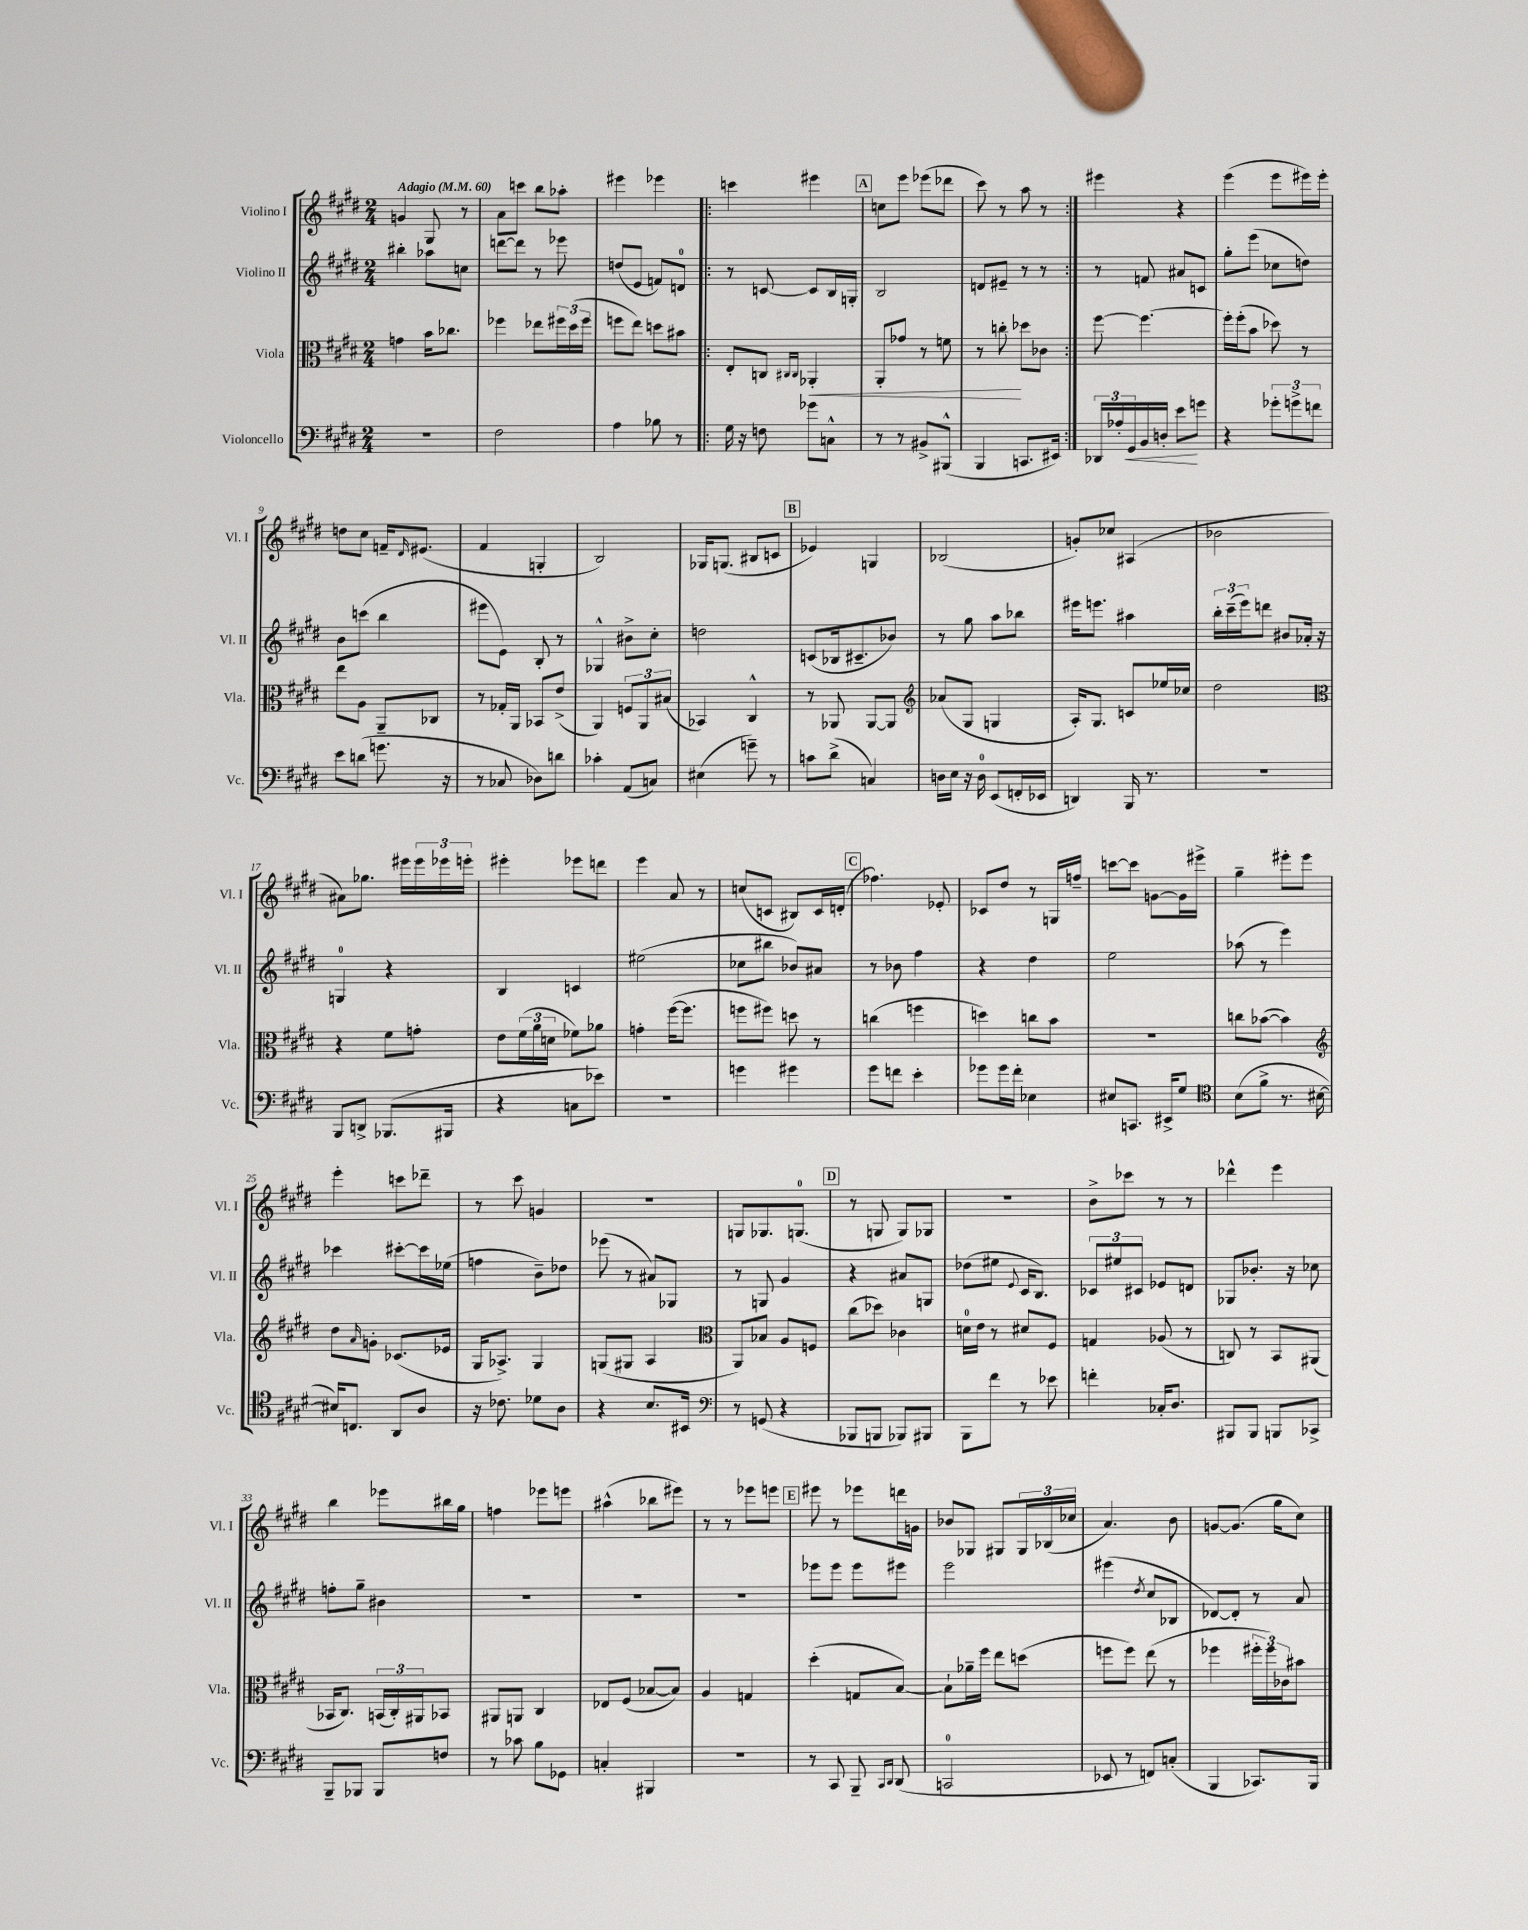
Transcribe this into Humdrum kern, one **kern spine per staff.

**kern	**dynam	**kern	**dynam	**kern	**kern
*part4	*part4	*part3	*part3	*part2	*part1
*staff4	*staff4	*staff3	*staff3	*staff2	*staff1
*I"Violoncello	*	*I"Viola	*	*I"Violino II	*I"Violino I
*I'Vc.	*	*I'Vla.	*	*I'Vl. II	*I'Vl. I
*clefF4	*	*clefC3	*	*clefG2	*clefG2
*k[f#c#g#d#]	*	*k[f#c#g#d#]	*	*k[f#c#g#d#]	*k[f#c#g#d#]
*M2/4	*	*M2/4	*	*M2/4	*M2/4
*MM60	*	*MM60	*	*MM60	*MM60
=1	=1	=1	=1	=1	=1
!	!	!	!	!	!LO:TX:a:B:t=Adagio
2r	.	4gn\	.	4bb#X'\	4gn/
.	.	16b\KL	.	8aa-X\L	8G#/
.	.	8.cc-X\J	.	.	.
.	.	.	.	8ccn\J	8r
=2	=2	=2	=2	=2	=2
2F#\	.	4ff-X\	.	[8dddn\L	8a\L
.	.	.	.	8ddd\J]	8cccn\J
.	.	8ee-X\L	.	8r	8bb\L
.	.	24ff#X\L	.	8eee-X\	8aa-X'\J
.	.	(24dd#\	.	.	.
.	.	24ff#\JJ	.	.	.
=3	=3	=3	=3	=3	=3
4A\	.	8ffn\L	.	(8ddn/L	4eee#X\
.	.	8ee\J)	.	8e/J	.
8B-X\	.	8ddn\L	.	8fn/L)	4eee-X\
8r	.	8b#X\J	.	8dn/J	.
=4!|:	=4!|:	=4!|:	=4!|:	=4!|:	=4!|:
16G#\	.	8E'/L	.	8r	4cccn\
16r	.	.	.	.	.
8Fn\	.	8Cn/J	.	[8cn/	.
.	.	16qqC#X/LL	.	.	.
.	.	16qqC#/JJ	.	.	.
!	!	!	!LO:HP:b	!	!
8g-X\L	.	4AA-X'/	<	8c/L]	4eee#X\
8Cn^^\J	.	.	.	16B/L	.
.	.	.	.	16Gn'/JJ	.
!!LO:REH:place=s1:t=A
=5	=5	=5	=5	=5	=5
8r	.	8AA'/L	.	2B/	8ccn\L
8r	.	8g-X/J	.	.	8eee\J
8BB#X^/L	.	8r	.	.	(8eee-X\L
(8BBB#X^^/J	.	8fn\	.	.	8ddd-X\J
=6	=6	=6	=6	=6	=6
4BBB/	.	8r	.	8dn/L	8ccc#\)
.	.	8ccn'\	.	8e#X~/J	8r
8.CCn/L	.	8dd-X\L	[	8r	8aa\
.	.	8c-X\J	.	8r	8r
16EE#X/Jk)	.	.	.	.	.
=7:|!	=7:|!	=7:|!	=7:|!	=7:|!	=7:|!
24DD-X/LL	.	[8ff#\	.	8r	4eee#X\
24A-X'/	.	.	.	.	.
!	!LO:HP:b	!	!	!	!
24GG#/	<	.	.	.	.
16BB/	.	4.ff#\_	.	8fn/	.
16Dn'/JJ	.	.	.	.	.
8e\L	.	.	.	8a#X/L	4r
8gn\J	[	.	.	8cn/J	.
=8	=8	=8	=8	=8	=8
4r	.	16ff#'\LL]	.	8gg#'\L	(4eee\
.	.	(16ff#'\J	.	.	.
.	.	8b\J	.	(8eee\J	.
12g-X'\L	.	8dd-X\)	.	8cc-X\L	8eee\L
12gn^\	.	.	.	.	.
.	.	8r	.	8ddn\J)	16eee#X\L)
12fn\J	.	.	.	.	.
.	.	.	.	.	16eee#'\JJ
!!LO:LB:g=z
=9	=9	=9	=9	=9	=9
8e\L	.	8ee\L	.	8b\L	8ddn\L
(8dn\J	.	8A\J	.	(8cccn\J	8cc#\J
8.gn\	.	8AA~/L	.	4bb\	16fn~/KL
.	.	.	.	.	16qqd#/
.	.	.	.	.	(8.e#X/J
.	.	8C-X/J	.	.	.
16r	.	.	.	.	.
=10	=10	=10	=10	=10	=10
8r	.	8r	.	8eee#X\L	4f#/
8C-X/	.	16G-X'/LL	.	8e\J)	.
.	.	16AA/JJ	.	.	.
8D-X\L)	.	8BB-X/L	.	8B'/	4Gn'/
8dn\J	.	(8e^/J	.	8r	.
=11	=11	=11	=11	=11	=11
4c-X'\	.	4AA/)	.	4G-X^^/	2B/)
(8AA/L	.	12Fn/L	.	8b#X^\L	.
.	.	12AA/	.	.	.
8Cn/J)	.	.	.	8cc#'\J	.
.	.	(12B#X/J	.	.	.
=12	=12	=12	=12	=12	=12
(4E#X\	.	4BB-X/)	.	2ddn\	16G-X/KL
.	.	.	.	.	(8.Gn/J
8gn~\)	.	4C#^^/	.	.	8B#X/L
8r	.	.	.	.	8cn/J
!!LO:REH:place=s1:t=B
=13	=13	=13	=13	=13	=13
8cn\L	.	8r	.	(8cn/L	4e-X/)
(8d#^\J	.	8AA-X/	.	16B-X/k	.
.	.	.	.	8.c#X~/	.
4Cn/)	.	[8AA-/L	.	.	4Gn/
.	.	8AA-/J]	.	8b-X/J)	.
=14	=14	=14	=14	=14	=14
*	*	*clefG2	*	*	*
16Dn\LL	.	(8a-X/L	.	8r	(2B-X/
16E\JJ	.	.	.	.	.
16r	.	8G#/J	.	8gg#\	.
16D\	.	.	.	.	.
(8EE/L	.	4Gn/	.	8aa\L	.
16FFn'/L	.	.	.	8bb-X\J	.
16EE-X/JJ	.	.	.	.	.
=15	=15	=15	=15	=15	=15
4DDn/)	.	16A'/KL)	.	16eee#X\KL	8gn'/L)
.	.	8.G#/J	.	8.eeen\J	.
.	.	.	.	.	8cc-X/J
16BBB/	.	8cn/L	.	4aa#X\	(4A#X/
8.r	.	.	.	.	.
.	.	16ee-X/L	.	.	.
.	.	16cc-X/JJ	.	.	.
=16	=16	=16	=16	=16	=16
2r	.	2dd#\	.	24bb'\LL	2b-X\
.	.	.	.	(24ccc#~\	.
.	.	.	.	24eee\J)	.
.	.	.	.	8dddn\J	.
.	.	.	.	8b#X/L	.
.	.	.	.	16a-X'/Jk	.
.	.	.	.	16r	.
!!LO:LB:g=z
=17	=17	=17	=17	=17	=17
*	*	*clefC3	*	*	*
8BBB/L	.	4r	.	4Gn/	8a#X\L)
8DDn^/J	.	.	.	.	8.gg-X\J
(8.BBB-X/L	.	8f#\L	.	4r	.
.	.	.	.	.	16eee#X\LL
.	.	8gn'\J	.	.	24eee#\
.	.	.	.	.	24eee-X\
16BBB#X/Jk	.	.	.	.	.
.	.	.	.	.	24eeen'\JJ
=18	=18	=18	=18	=18	=18
4r	.	8e\L	.	4B/	4eee#X'\
.	.	(24f#\L	.	.	.
.	.	24a\	.	.	.
.	.	24dn\JJ	.	.	.
8Cn\L	.	8f-X\L)	.	4cn/	8eee-X\L
8e-X\J)	.	8a-X\J	.	.	8dddn\J
=19	=19	=19	=19	=19	=19
2r	.	4gn'\	.	(2ee#X\	4eee\
.	.	([16ff#\KL	.	.	8a/
.	.	8.ff#\J]	.	.	.
.	.	.	.	.	8r
=20	=20	=20	=20	=20	=20
4gn\	.	8ffn\L	.	8cc-X\L	(8ccn/L
.	.	8ff#X\J)	.	8bb#X\J	8cn/J
4g#X\	.	8ddn\	.	8b-X/L)	8B#X/L)
.	.	8r	.	8a#X/J	16c/L
.	.	.	.	.	(16dn'/JJ
!!LO:REH:place=s1:t=C
=21	=21	=21	=21	=21	=21
8g#\L	.	(4ccn\	.	8r	4.ff-X\)
8fn\J	.	.	.	8b-X\	.
4e'\	.	4ffn\	.	4ff#\	.
.	.	.	.	.	8e-X'/
=22	=22	=22	=22	=22	=22
8g-X\L	.	4ddn\)	.	4r	8c-X/L
16g-\L	.	.	.	.	8dd#/J
16f#'\JJ	.	.	.	.	.
4E-X\	.	8ccn\L	.	4dd#\	8r
.	.	8b\J	.	.	16Gn/LL
.	.	.	.	.	16ffn~/JJ
=23	=23	=23	=23	=23	=23
8E#X/L	.	2r	.	2ee\	[8cccn\L
8.CCn/J	.	.	.	.	8ccc\J]
.	.	.	.	.	[8gn\L
16EE#X^/KL	.	.	.	.	.
8G#/J	.	.	.	.	16g\L]
.	.	.	.	.	16eee#X^\JJ
=24	=24	=24	=24	=24	=24
*clefC4	*	*	*	*	*
(8B\L	.	8ccn\L	.	(8aa-X\	4gg#~\
8f#^\J	.	([8b-X\J	.	8r	.
8.r	.	4b-\])	.	4eee\)	8eee#X'\L
.	.	.	.	.	8eee#\J
[16B#X\	.	.	.	.	.
!!LO:LB:g=z
=25	=25	=25	=25	=25	=25
*	*	*clefG2	*	*	*
16B#X/KL])	.	8dd#\L	.	4ccc-X\	4eee'\
8.Cn/J	.	.	.	.	.
.	.	16qqa/	.	.	.
.	.	8gn'\J	.	.	.
8AA/L	.	(8.c-X/L	.	[8ccc#X'\L	8cccn\L
8A/J	.	.	.	16ccc#\L]	8ddd-X~\J
.	.	16e-X/Jk	.	(16ee-X\JJ	.
=26	=26	=26	=26	=26	=26
16r	.	16G#/KL	.	4ffn\	8r
8.c-X\	.	8.A-X^/J)	.	.	.
.	.	.	.	.	8ccc#\
8d-X\L	.	4G#/	.	8b~\L)	4gn/
8A\J	.	.	.	8dd-X\J	.
=27	=27	=27	=27	=27	=27
4r	.	(8Gn/L	.	(8eee-X\	2r
.	.	8G#X/J	.	8r	.
8.B/L	.	4A/	.	8a#X/L)	.
.	.	.	.	8G-X/J	.
16BB#X/Jk	.	.	.	.	.
=28	=28	=28	=28	=28	=28
*clefF4	*	*clefC3	*	*	*
8r	.	8AA/L)	.	8r	8Gn/L
(8GGn/	.	8B-X/J	.	8Gn/	8.G-X/
4r	.	8A/L	.	4g#/	.
.	.	.	.	.	(8.Gn/J
.	.	8Fn/J	.	.	.
!!LO:REH:place=s1:t=D
=29	=29	=29	=29	=29	=29
8BBB-X/L	.	(8cc#\L	.	4r	8r
8BBBn/J	.	8dd-X\J)	.	.	8Gn/
8BBB-X/L)	.	4c-X\	.	8a#X/L	8G/L)
8BBB#X/J	.	.	.	8Gn/J	8G-X/J
=30	=30	=30	=30	=30	=30
8BBB\L	.	16dn\LL	.	(8dd-X\L	2r
.	.	16e\JJ	.	.	.
8f#\J	.	8r	.	8ee#X\J	.
.	.	.	.	8qqe/	.
8r	.	8d#X/L	.	16c#/KL	.
.	.	.	.	8.B/J)	.
8e-X\	.	8F#/J	.	.	.
=31	=31	=31	=31	=31	=31
4fn'\	.	4Gn/	.	12c-X/L	8b^\L
.	.	.	.	12ee#X/	.
.	.	.	.	.	8ccc-X\J
.	.	.	.	12c#X/J	.
16C-X'/KL	.	(8A-X/	.	8e-X/L	8r
8.D#/J	.	.	.	.	.
.	.	8r	.	8dn/J	8r
=32	=32	=32	=32	=32	=32
8BBB#X/L	.	8Cn/)	.	8G-X/L	4ddd-X^^\
8BBB#/J	.	8r	.	8.b-X'/J	.
8BBBn/L	.	8BB/L	.	.	4eee\
.	.	.	.	16r	.
8CC-X^/J	.	(8AA#X/J	.	8cc-X\	.
!!LO:LB:g=z
=33	=33	=33	=33	=33	=33
8BBB~/L	.	16BB-X/KL	.	8ffn'\L	4bb\
.	.	8.C#/J)	.	.	.
8BBB-X/J	.	.	.	8gg#~\J	.
8BBB-/L	.	(24BBn/LL	.	4b#X\	8eee-X\L
.	.	24C#'/)	.	.	.
.	.	24AA#X/J	.	.	.
8Fn/J	.	8BB-X/J	.	.	16bb#X\L
.	.	.	.	.	16gg#\JJ
=34	=34	=34	=34	=34	=34
8r	.	8AA#X/L	.	2r	4ffn\
8c-X\	.	8AAn/J	.	.	.
8B\L	.	4C#/	.	.	8eee-X\L
8GG-X\J	.	.	.	.	8eeen\J
=35	=35	=35	=35	=35	=35
4Cn'/	.	8E-X/L	.	2r	(4aa#X^^\
.	.	(8F#/J	.	.	.
4BBB#X/	.	[8B-X/L	.	.	8bb-X\L
.	.	8B-/J])	.	.	8eee#X\J)
=36	=36	=36	=36	=36	=36
2r	.	4A/	.	2r	8r
.	.	.	.	.	8r
.	.	4Gn/	.	.	8eee-X\L
.	.	.	.	.	8eeen\J
!!LO:REH:place=s1:t=E
=37	=37	=37	=37	=37	=37
8r	.	(4dd#'\	.	8eee-X\L	8eee#X\
8CC#/	.	.	.	8eee-\J	8r
8BBB~/	.	8Gn/L	.	8eee-\L	8eee-X\L
16qqCC#/LL	.	.	.	.	.
16qqDD#/JJ	.	.	.	.	.
(8DD#/	.	[8B/J)	.	8eee#X\J	16dddn\L
.	.	.	.	.	16gn\JJ
=38	=38	=38	=38	=38	=38
2CCn/	.	8B`\L]	.	2eee\	8b-X/L
.	.	16a-X~\L	.	.	8G-X/J
.	.	16ff#\JJ	.	.	.
.	.	8ee\L	.	.	8G#X/L
.	.	(8ddn\J	.	.	24G#/L
.	.	.	.	.	(24B-X/
.	.	.	.	.	24cc-X/JJ
=39	=39	=39	=39	=39	=39
8EE-X/	.	8ffn\L	.	(4eee#X\	4.a/)
8r	.	8ff\J)	.	.	.
.	.	.	.	8qdd#/	.
8FFn/L)	.	(8ee\	.	8cc#/L	.
(8Cn'/J	.	8r	.	8B-X/J	8b\
=40	=40	=40	=40	=40	=40
4BBB/	.	4ff-X\	.	[8d-X/L)	[8gn/L
.	.	.	.	8d-'/J]	(8.g/J]
8.CC-X/L)	.	24ff#X'\LL	.	8r	.
.	.	24ff#\)	.	.	.
.	.	.	.	.	16gg#\KL
.	.	24c-X\J	.	.	.
.	.	8b#X\J	.	8a/	8cc#\J)
16BBB/Jk	.	.	.	.	.
==	==	==	==	==	==
*-	*-	*-	*-	*-	*-
